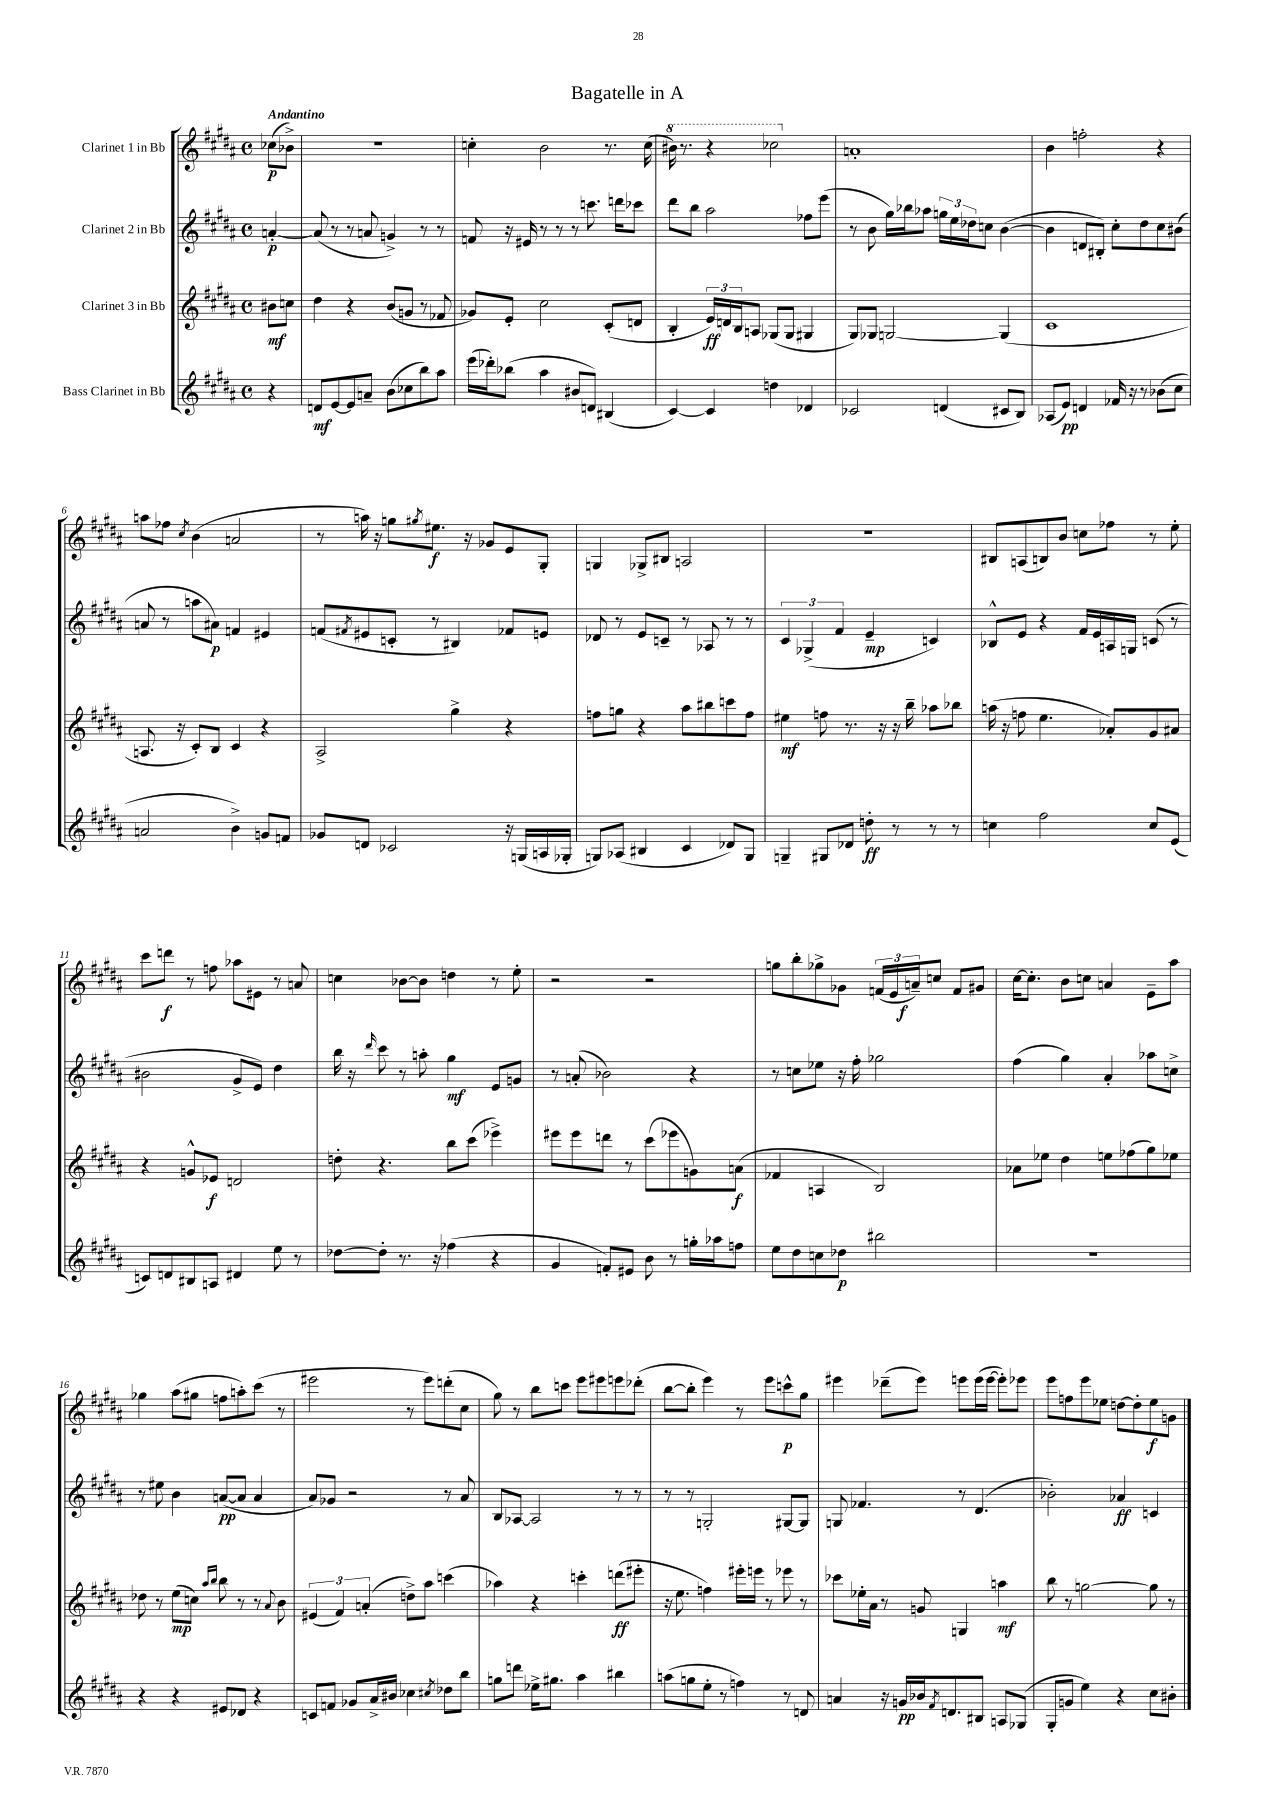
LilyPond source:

\header { title = "Bagatelle in A" }
<<
\new StaffGroup <<
\new Staff = "s0" \with { instrumentName = "Clarinet 1 in Bb" } {
    \clef treble \key b \major \defaultTimeSignature \time 4/4 \partial 4 \tempo "Andantino"
    ces''8\p( bes'8->) |
    R1 |
    c''4-. b'2 r8. c''16( |
    \ottava #1 bis''16) r8. r4 ces'''2 \ottava #0 |
    a'1-. |
    b'4 f''2-. r4 |
    a''8 fes''8 \acciaccatura { cis''8 } b'4( a'2 |
    r8 a''16) r16 g''8 \acciaccatura { gis''8 } eis''8.\f r16 ges'8 e'8 gis8-. |
    g4 ges8-> bis8 a2 |
    R1 |
    bis8 a8( b8) b'8 c''8 fes''8 r8 e''8-. |
    cis'''8 d'''8\f r8 f''8 aes''8 eis'8 r8 a'8 |
    c''4 bes'8~ bes'8 d''4 r8 e''8-. |
    r2 r2 |
    g''8 b''8-. ges''8-> ges'8 \tuplet 3/2 { f'16( e'16 a'16--\f) } c''8 f'8 gis'8 |
    cis''16~ cis''8.-. b'8 c''8 a'4 e'8-- ais''8 |
    ges''4 ais''8( gis''8 f''8 a''8-.) cis'''8( r8 |
    eis'''2 r8 eis'''8) d'''8-.( cis''8 |
    gis''8) r8 b''8 c'''8 e'''8 eis'''8 e'''8 des'''8-.( |
    b''8~ b''8-. e'''4) r8 e'''8 c'''8-^\p gis''8 |
    eis'''4 des'''8--( eis'''8) e'''8 e'''16( e'''16~ e'''8-.) ees'''8 |
    e'''8 f''8 e'''8 ees''8 d''8~ d''8-. ees''8\f g'8 \bar "|." |
}
\new Staff = "s1" \with { instrumentName = "Clarinet 2 in Bb" } {
    \clef treble \key b \major \defaultTimeSignature \time 4/4 \partial 4
    a'4~-.\p |
    a'8( r8 r8 a'8 g'4->) r8 r8 |
    f'8 r16 eis'16 r8 r8 r8 c'''8. d'''16 ces'''8 |
    dis'''8 b''8 ais''2 fes''8 e'''8( |
    r8 b'8 gis''16) bes''16 aes''8 \tuplet 3/2 { g''16 e''16 des''16 } c''8 b'4~( |
    b'4 d'8 bis8-.) cis''8-. dis''8 cis''8 bis'8( |
    a'8 r8 a''8 ais'8\p) f'4 eis'4 |
    f'8( \acciaccatura { fis'8 } eis'8 c'8-. r8 bis4) fes'8 e'8 |
    des'8 r8 e'8 c'8-- r8 aes8 r8 r8 |
    \tuplet 3/2 { cis'4 ges4->( fis'4 } e'4--\mp c'4) |
    bes8-^ e'8 r4 fis'16 e'16 a16 g16 c'8( r8 |
    bis'2 gis'8-> e'8) dis''4 |
    b''16 r16 \grace { dis'''16 } cis'''8 r8 a''8-. gis''4\mf e'8 g'8 |
    r8 a'8-.( bes'2) r4 |
    r8 c''8 ees''8 r16 fis''16-. ges''2 |
    fis''4( gis''4) ais'4-. aes''8 c''8-> |
    r8 eis''8 b'4 a'8~\pp( a'8 a'4 |
    ais'8) ges'8 r2 r8 ais'8 |
    b8 aes8~ aes2 r8 r8 |
    r8 r8 g2-. gis8~ gis8 |
    g8 fes'4. r8 dis'4.( |
    bes'2-.) aes'4\ff c'4 \bar "|." |
}
\new Staff = "s2" \with { instrumentName = "Clarinet 3 in Bb" } {
    \clef treble \key b \major \defaultTimeSignature \time 4/4 \partial 4
    bis'8\mf c''8 |
    dis''4 r4 b'8( g'8 r8 fes'8 |
    ges'8) e'8-. cis''2 cis'8-.( d'8 |
    b4-. \tuplet 3/2 { e'16\ff) d'16 b16 } a8 ges8( ges8 gis4 |
    gis8) ges8 g2~ g4( |
    cis'1 |
    a8. r16 cis'8-.) b8 cis'4 r4 |
    ais2-> gis''4-> r4 |
    f''8 g''8 r4 ais''8 bis''8 c'''8 f''8 |
    eis''4\mf f''8 r8. r16 r16 b''16-- aes''8 bes''8 |
    a''16( r16 f''8 e''4. aes'8-.) gis'8 ais'8 |
    r4 g'8-^ ees'8\f d'2 |
    d''8-. r4. b''8 cis'''8( ees'''4->) |
    eis'''8 eis'''8 d'''8 r8 cis'''8( ees'''8 g'8) a'8\f( |
    fes'4 a4 b2) |
    aes'8 ees''8 dis''4 e''8 fes''8( gis''8) ees''8 |
    des''8 r8 e''8\mp( c''8) \grace { ais''16 b''16 } b''8 r8 r8 \appoggiatura { ais'8 } b'8 |
    \tuplet 3/2 { eis'4( fis'4) a'4-.( } d''8->) ais''8 c'''4( |
    aes''4) r4 c'''4-. d'''8\ff( eis'''8-. |
    r16 e''8. f''4) eis'''16-. e'''16 r8 ees'''8 r8 |
    ces'''8 ees''16-. ais'16 r8 g'8 g4 a''4\mf |
    b''8 r8 g''2~ g''8 r8 \bar "|." |
}
\new Staff = "s3" \with { instrumentName = "Bass Clarinet in Bb" } {
    \clef treble \key b \major \defaultTimeSignature \time 4/4 \partial 4
    r4 |
    d'8\mf e'8~ e'8 a'8-- b'8( ces''8 b''8) ais''8 |
    e'''16( des'''16-.) bes''8( ais''4 bis'8 d'8) bis4( |
    cis'4~) cis'4 d''4 des'4 |
    ces'2 d'4( cis'8 b8) |
    aes8( e'8\pp) d'4 fes'16 r16 r8 bes'8( cis''8 |
    a'2 b'4->) g'8 f'8 |
    ges'8 d'8 ces'2 r16 g16( a16 ges16-. |
    g8) aes8( bis4 cis'4 des'8) g8 |
    g4-- gis8 des'8 d''8-.\ff r8 r8 r8 |
    c''4 fis''2 c''8 e'8( |
    c'8) d'8 bis8 a8 dis'4 e''8 r8 |
    des''8~ des''8-. r8. r16 fes''4( r4 |
    gis'4 f'8-.) eis'8 b'8 r8 g''16-. aes''16 f''8 |
    e''8 dis''8 c''8 des''8\p bis''2 |
    R1 |
    r4 r4 eis'8 des'8 r4 |
    c'8 f'8 ges'8 ais'16-> bis'16 ces''4 \acciaccatura { cis''8 } des''8 b''8 |
    g''8 d'''8 ees''16-> gis''8. ais''4 bis''4 |
    a''8( g''8 e''8-. r8 f''4) r8 d'8 |
    a'4 r16 g'16\pp bes'16 \acciaccatura { fis'8 } d'8. bis8 a8 ges8( |
    gis8-. g'8 e''4) r4 cis''8 bis'8-. \bar "|." |
}
>>
>>
